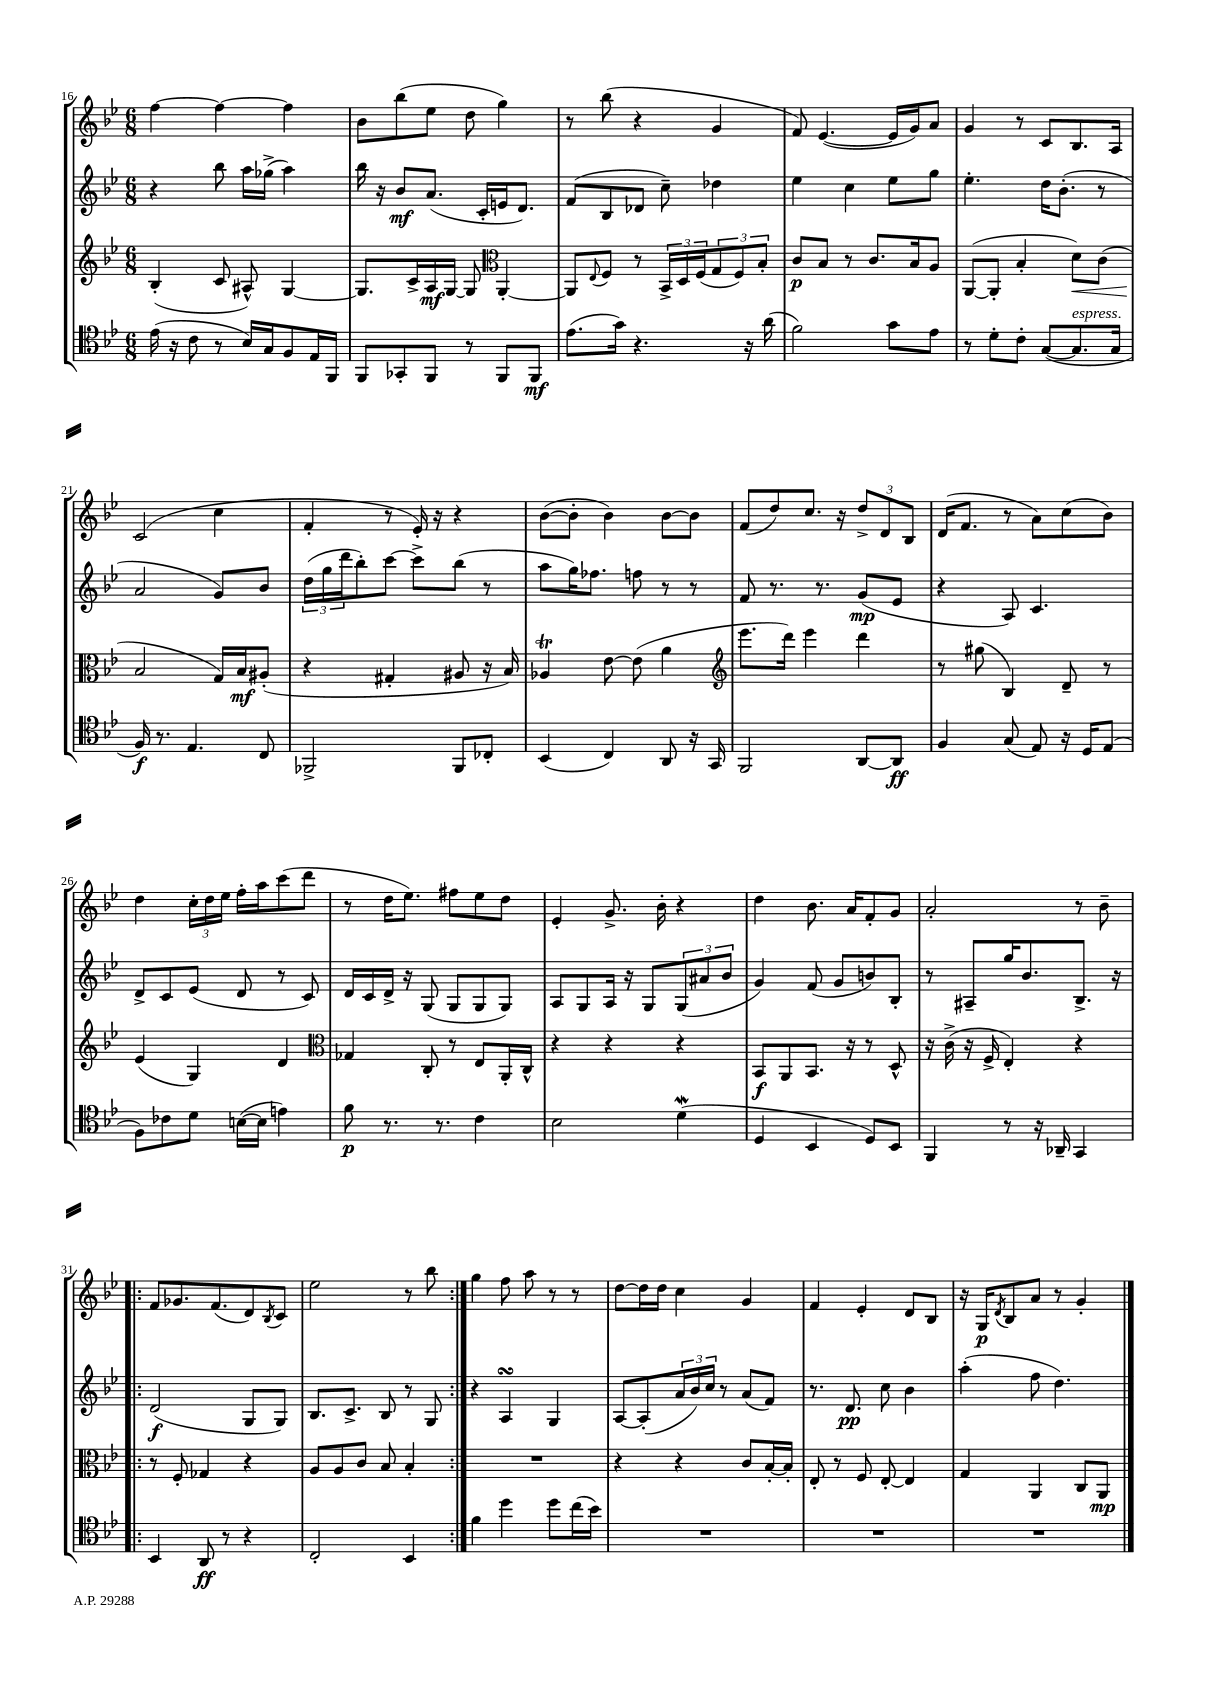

**kern	**kern	**kern	**kern
*staff4	*staff3	*staff2	*staff1
*clefC4	*clefG2	*clefG2	*clefG2
*k[b-e-]	*k[b-e-]	*k[b-e-]	*k[b-e-]
*M6/8	*M6/8	*M6/8	*M6/8
(16e-	(4B-'	4r	[4ff
16r	.	.	.
8c	.	.	.
8r	8c	8bb-	4ff_
16B-)	8A#^^)	16aa	.
16G	.	(16gg-^	.
8F	[4G	4aa)	4ff]
16E-	.	.	.
16FF	.	.	.
=	=	=	=
8FF	8.G]	16bb-	8b-
.	.	16r	.
8GG-'	.	8b-	(8bb-
.	16c^	.	.
8FF	16A	(8.a	8ee-
.	[16G	.	.
8r	8G]	.	8dd
.	.	16c'	.
*	*clefC3	*	*
8FF	[4AA'	16e	4gg)
.	.	8.d)	.
8FF	.	.	.
=	=	=	=
(8.e-	8AA]	(8f	8r
.	8qqE-	.	.
.	8F	8B-	(8bb-
16g)	.	.	.
4.r	8r	8d-	4r
.	24BB-^	8cc~)	.
.	24D	.	.
.	(24F	.	.
.	12G	4dd-	4g
.	12F)	.	.
16r	.	.	.
.	12B-'	.	.
(16a	.	.	.
=	=	=	=
2f)	8c	4ee-	8f)
.	8B-	.	([4.e-
.	8r	4cc	.
.	8.c	.	.
8g	.	8ee-	16e-]
.	16B-	.	16g)
8e-	8A	8gg	8a
=	=	=	=
8r	([8AA	4.ee-'	4g
8d'	8AA']	.	.
8c'	4B-'	.	8r
([8G	.	16dd	8c
.	.	(8.b-'	.
8.G]	8d)	.	8.B-
.	(8c	8r	.
16G	.	.	16A
=	=	=	=
16F)	2B-	2a	(2c
8.r	.	.	.
4.E-	.	.	.
.	16G)	8g)	4cc
.	16B-	.	.
8C	(8A#'	8b-	.
=	=	=	=
2FF-^	4r	(24dd	4f'
.	.	24gg	.
.	.	24ddd	.
.	.	8bb-')	.
.	4G#'	[8ccc	8r
.	.	8ccc^]	16e-')
.	.	.	16r
8FF-	8A#	(8bb-	4r
8C-'	16r	8r	.
.	16B-)	.	.
=	=	=	=
(4BB-	4A-	8aa	([8b-
.	.	16gg)	8b-']
.	.	8.ff-	.
4C)	[8e-	.	4b-)
.	(8e-]	8ff	.
8AA	4a	8r	[8b-
16r	.	8r	8b-]
16GG	.	.	.
=	=	=	=
*	*clefG2	*	*
2FF	8.eee-	8f	(8f
.	.	8.r	8dd)
.	16ddd)	.	.
.	4eee-	.	8.cc
.	.	8.r	.
.	.	.	16r
[8AA	4ddd	(8g	12dd^
.	.	.	12d
8AA]	.	8e-	.
.	.	.	12B-
=	=	=	=
4F	8r	4r	(16d
.	.	.	8.f
.	(8gg#	.	.
(8G	4B-)	8A)	8r
8E-)	.	4.c	8a)
16r	8d~	.	(8cc
16D	.	.	.
(8E-	8r	.	8b-)
=	=	=	=
8F)	(4e-	8d^	4dd
8c-	.	8c	.
8d	4G)	(8e-	24cc'
.	.	.	24dd
.	.	.	24ee-
([16B	.	8d	16ff'
16B]	.	.	16aa
4e)	4d	8r	(8ccc
.	.	8c)	8ddd
=	=	=	=
*	*clefC3	*	*
8f	4G-	16d	8r
.	.	16c	.
8.r	.	16d^	16dd
.	.	16r	8.ee-)
.	8C'	(8G	.
8.r	.	.	.
.	8r	8G	8ff#
4c	8E-	8G	8ee-
.	16AA'	8G)	8dd
.	16C^^	.	.
=	=	=	=
2B-	4r	8A	4e-'
.	.	8G	.
.	4r	16A	8.g^
.	.	16r	.
.	.	8G	.
.	.	.	16b-'
(4d	4r	(12G	4r
.	.	12a#	.
.	.	12b-	.
=	=	=	=
4D	8BB-	4g)	4dd
.	8AA	.	.
4BB-	8.BB-	(8f	8.b-
.	.	8g	.
.	16r	.	16a
8D)	8r	8b)	8f'
8BB-	8D^^	8B-'	8g
=	=	=	=
4FF	16r	8r	2a'
.	(16c^	.	.
.	16r	8A#~	.
.	16F^	.	.
8r	4E-')	16gg	.
.	.	8.b-	.
16r	.	.	.
16AA-~	.	.	.
4GG	4r	8.B-^	8r
.	.	.	8b-~
.	.	16r	.
=!|:	=!|:	=!|:	=!|:
4BB-	8r	(2d	8f
.	8F'	.	8.g-
8AA	4G-	.	.
.	.	.	(8.f
8r	.	.	.
4r	4r	8G	8d)
.	.	.	8qB-
.	.	8G)	8c
=	=	=	=
2C'	8A	8.B-	2ee-
.	8A	.	.
.	.	8.c^	.
.	8c	.	.
.	8B-	8B-	.
4BB-	4B-'	8r	8r
.	.	8G	8bb-
=:|!	=:|!	=:|!	=:|!
4f	2.r	4r	4gg
4dd	.	4A	8ff
.	.	.	8aa
8dd	.	4G	8r
(16cc	.	.	8r
16b-)	.	.	.
=	=	=	=
2.r	4r	[8A	[8dd
.	.	(8A']	16dd]
.	.	.	16dd
.	4r	24a	4cc
.	.	24b-)	.
.	.	24cc	.
.	.	8r	.
.	8c	(8a	4g
.	[16B-'	8f)	.
.	16B-']	.	.
=	=	=	=
2.r	8E-'	8.r	4f
.	8r	.	.
.	.	8.d	.
.	8F	.	4e-'
.	[8E-'	8cc	.
.	4E-]	4b-	8d
.	.	.	8B-
=	=	=	=
2.r	4G	(4aa'	16r
.	.	.	16G
.	.	.	8qd
.	.	.	8B-
.	4AA	8ff	8a
.	.	4.dd)	8r
.	8C	.	4g'
.	8AA	.	.
==	==	==	==
*-	*-	*-	*-
